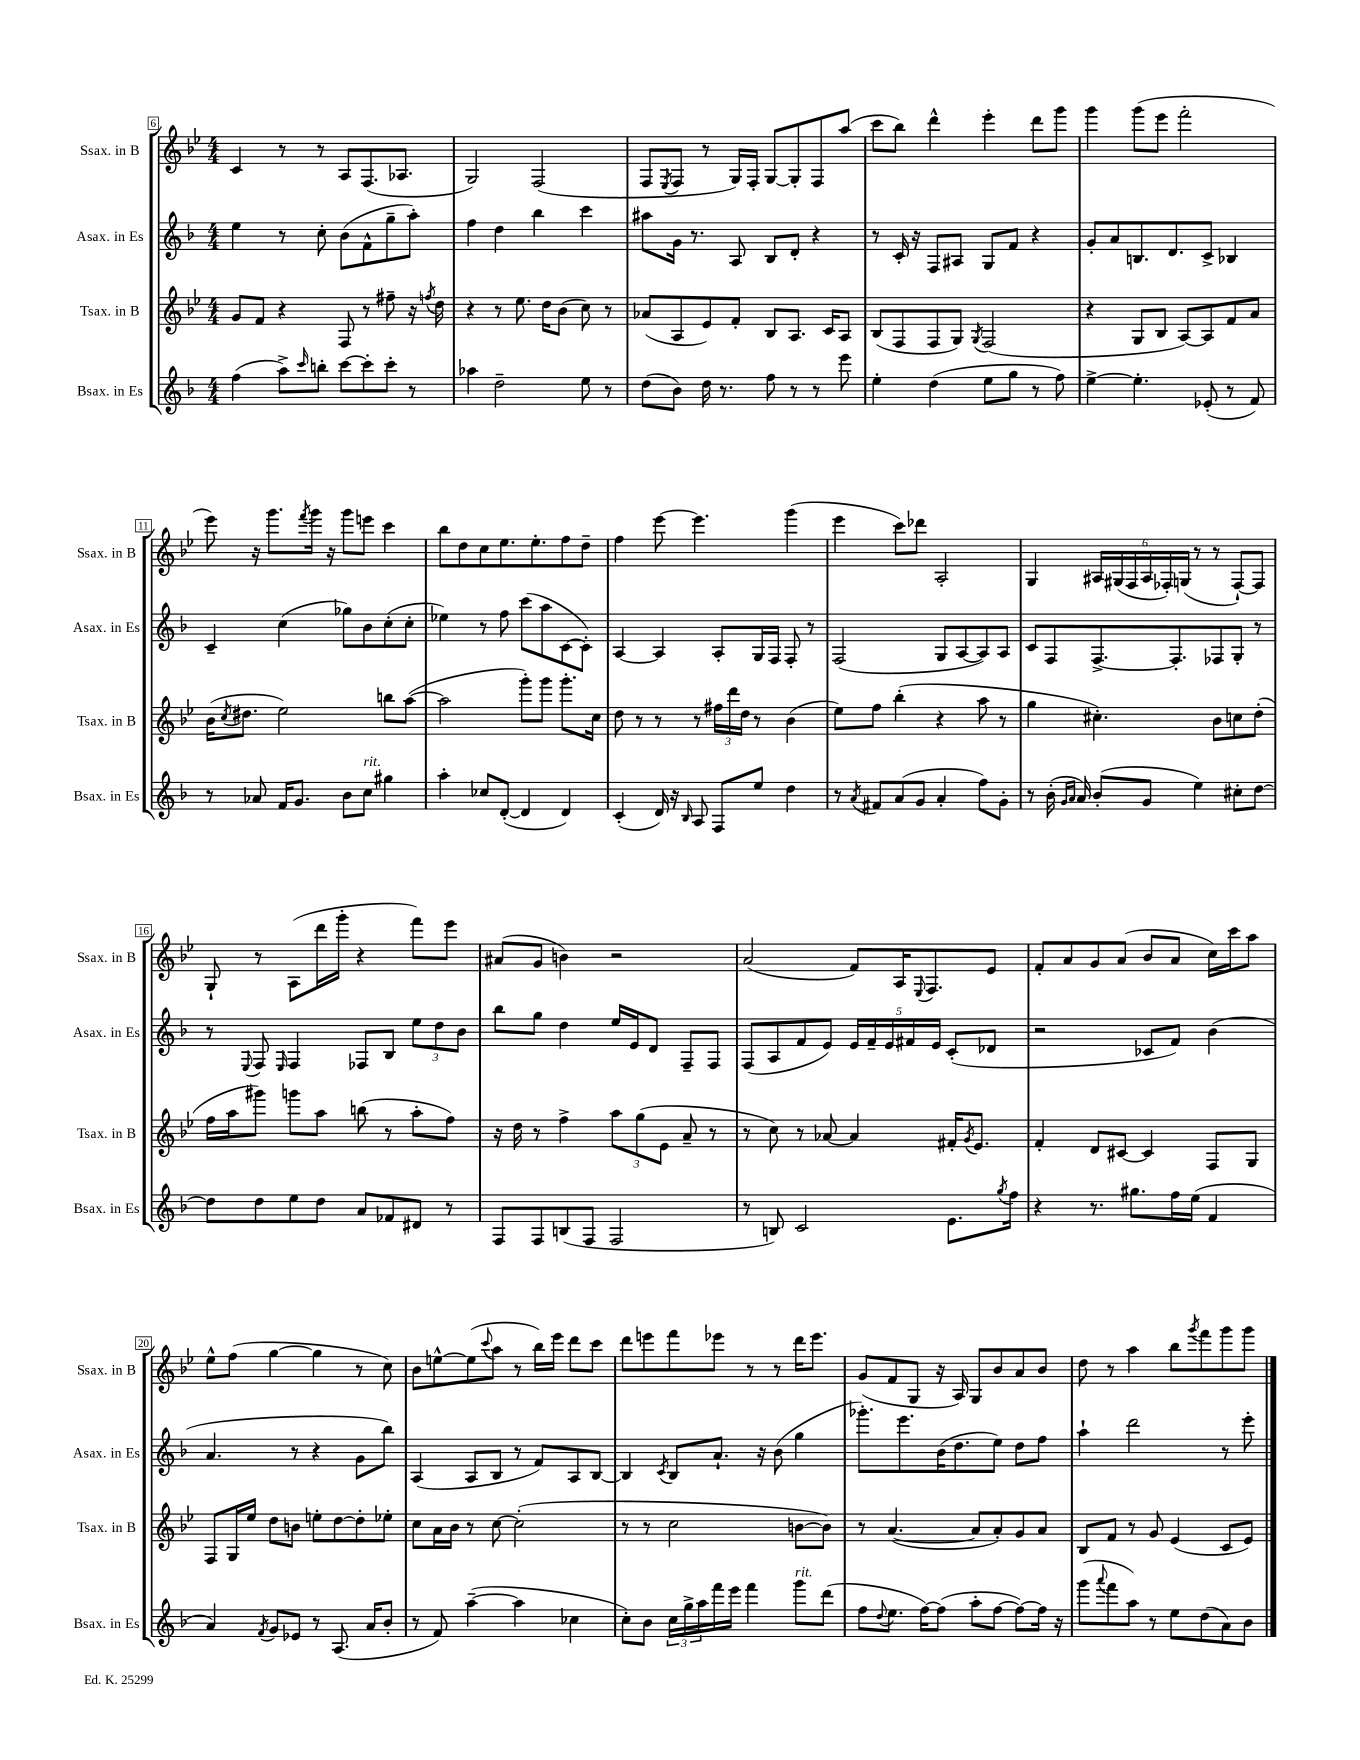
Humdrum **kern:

**kern	**kern	**kern	**kern
*staff4	*staff3	*staff2	*staff1
*clefG2	*clefG2	*clefG2	*clefG2
*k[b-]	*k[b-e-]	*k[b-]	*k[b-e-]
*M4/4	*M4/4	*M4/4	*M4/4
(4ff	8g	4ee	4c
.	8f	.	.
8aa^)	4r	8r	8r
16qqccc	.	.	.
8bb'	.	8cc'	8r
[8ccc	8F	(8b-	8A
8ccc']	8r	8f^^	(8.F
8ccc'	8ff#~	8gg~	.
.	.	.	8.A-
8r	16r	8aa')	.
.	8qff	.	.
.	16dd	.	.
=	=	=	=
4aa-	4r	4ff	2G)
2dd~	8r	4dd	.
.	8.ee-	.	.
.	.	4bb-	(2F
.	16dd	.	.
.	(8b-	.	.
8ee	8cc)	4ccc	.
8r	8r	.	.
=	=	=	=
(8dd	(8a-	8aa#	8F
.	.	.	8qE-
8b-)	8A	16g	8F
.	.	8.r	.
16dd	8e-)	.	8r
8.r	.	.	.
.	8f'	8A	16G)
.	.	.	16F'
8ff	8B-	8B-	[8G
8r	8.A	8d'	8G']
8r	.	4r	8F
.	16c	.	.
8eee	8A	.	(8aa
=	=	=	=
4ee'	(8B-	8r	8ccc
.	8F	16c'	8bb-)
.	.	16r	.
(4dd	8F	8F	4ddd^^
.	8G)	8A#	.
.	8qG	.	.
8ee	(2F	8G	4eee-'
8gg	.	8f	.
8r	.	4r	8ddd
8ff)	.	.	8ggg
=	=	=	=
[4ee^	4r	8g'	4ggg
.	.	8a	.
4.ee']	8G	8.B	(8ggg
.	8B-	.	8eee-
.	.	8.d	.
.	[8A)	.	2fff'
(8e-'	8A]	8c^	.
8r	8f	4B-	.
8f)	8a	.	.
=	=	=	=
8r	(16b-	4c~	8eee-)
.	8qcc	.	.
.	8.dd#	.	.
8a-	.	.	16r
.	.	.	8.ggg
16f	2ee-)	(4cc	.
8.g	.	.	.
.	.	.	8qfff
.	.	.	16ggg
.	.	.	16r
8b-	.	8gg-)	8ggg
8cc	.	8b-	8eee
4gg#	8bb	(8cc'	4ccc
.	([8aa	8cc'	.
=	=	=	=
4aa'	2aa]	4ee-)	8bb-
.	.	.	8dd
8cc-	.	8r	8cc
([8d'	.	8ff	8.ee-
4d]	8ggg')	(8ccc	.
.	.	.	8.ee-'
.	8ggg	8aa	.
4d)	8.ggg'	[8c	8ff
.	.	8c'])	8dd~
.	16cc	.	.
=	=	=	=
(4c'	8dd	[4A	4ff
.	8r	.	.
16d)	8r	4A]	[8eee-
16r	.	.	.
16qqB-	.	.	.
8A	8r	.	4.eee-]
8F	24ff#	8A'	.
.	24ddd	.	.
.	24dd	.	.
8ee	8r	16G	.
.	.	16F	.
4dd	(4b-	8F'	(4ggg
.	.	8r	.
=	=	=	=
8r	8ee-)	(2F	4eee-
8qa	.	.	.
8f#	8ff	.	.
(8a	(4bb-'	.	8ccc)
8g	.	.	8ddd-
4a'	4r	8G	2A'
.	.	[8A	.
8ff)	8aa	8A])	.
8g'	8r	8A	.
=	=	=	=
8r	4gg	8c	4G
(16b-'	.	8F	.
16qqg	.	.	.
16qqa	.	.	.
16a)	.	.	.
(8b-'	4.cc#')	[8.F^	24A#
.	.	.	(24G#
.	.	.	24F
8g	.	.	24A#
.	.	.	24F-')
.	.	8.F']	.
.	.	.	(24G
4ee)	.	.	8r
.	8b-	8F-	8r
8cc#'	8cc	8G'	[8F-`)
[8dd	(8dd'	8r	8F-]
=	=	=	=
8dd]	16ff	8r	8G`
.	16aa	.	.
.	.	8qqE	.
8dd	8ggg#)	8F	8r
.	.	16qqE	.
8ee	8ggg	4F	(8A
8dd	8aa	.	16ddd
.	.	.	16ggg'
8a	(8bb	8F-	4r
8f-	8r	8B-	.
8d#	8aa'	12ee	8fff)
.	.	12dd	.
8r	8ff)	.	8eee-
.	.	12b-	.
=	=	=	=
8F	16r	8bb-	(8a#
.	16dd	.	.
8F	8r	8gg	8g
(8B	4ff^	4dd	4b)
8F	.	.	.
2F	12aa	16ee	2r
.	.	16e	.
.	(12gg	.	.
.	.	8d	.
.	12e-	.	.
.	8a~	8F~	.
.	8r	8F	.
=	=	=	=
8r	8r	(8F	(2a
8B)	8cc)	8A	.
2c	8r	8f	.
.	[8a-	8e)	.
.	4a-]	20e	8f)
.	.	20f~	.
.	.	20e	.
.	.	.	16A
.	.	20f#	.
.	.	.	8qqE-
.	.	.	8.F
.	.	20e	.
8.e	16f#'	(8c'	.
.	8qg	.	.
.	8.e-	.	.
.	.	8d-	8e-
8qgg	.	.	.
16ff	.	.	.
=	=	=	=
4r	4f'	2r	8f'
.	.	.	8a
8.r	8d	.	8g
.	[8c#	.	(8a
8.gg#	.	.	.
.	4c#]	8c-	8b-
16ff	.	8f)	8a
(16ee	.	.	.
4f	8F	(4b-	16cc)
.	.	.	16ccc
.	8G	.	8aa
=	=	=	=
4a)	8F	4.a	8ee-^^
.	16G	.	(8ff
.	16ee-	.	.
8qf	.	.	.
8g	8dd	.	[4gg
8e-	8b	8r	.
8r	8ee'	4r	4gg]
(8.A	[8dd	.	.
.	8dd']	8g	8r
16a	.	.	.
8b-'	8ee-'	8bb-)	8cc)
=	=	=	=
8r	8cc	(4A	8b-
8f)	16a	.	[8ee^^
.	16b-	.	.
([4aa~	8r	8A	(8ee]
.	.	.	8qqccc
.	[8cc	8B-	8aa
4aa]	(2cc']	8r	8r
.	.	8f)	16bb-)
.	.	.	16eee-
4cc-	.	8A	8ddd
.	.	[8B-	8ccc
=	=	=	=
8cc')	8r	4B-]	8ddd
8b-	8r	.	8eee
.	.	8qc	.
24cc	2cc	8B-	8fff
24gg^	.	.	.
24aa	.	.	.
16fff	.	8.a`	8eee-
16eee	.	.	.
4fff	.	.	8r
.	.	16r	.
.	.	(8b-	8r
8ggg	[8b	4gg	16ddd
.	.	.	8.eee-
(8ddd	8b])	.	.
=	=	=	=
8ff	8r	8.ggg-')	(8g
8qqdd	.	.	.
8.ee	([4.a	.	8f
.	.	8.eee	.
.	.	.	8G
[16ff)	.	.	.
(8ff]	.	(16b-	16r
.	.	8.dd	16A)
8aa'	8a]	.	8G
[8ff	8a')	8ee)	8b-
8ff_)	8g	8dd	8a
16ff]	8a	8ff	8b-
16r	.	.	.
=	=	=	=
(8ggg	8B-	4aa`	8dd
8qqaaa	.	.	.
8fff	8f	.	8r
8aa)	8r	2ddd	4aa
8r	8g	.	.
8ee	(4e-	.	8bb-
.	.	.	8qggg
(8dd	.	.	8fff
8a)	8c	8r	8ggg
8b-	8e-)	8eee'	8ggg
==	==	==	==
*-	*-	*-	*-
